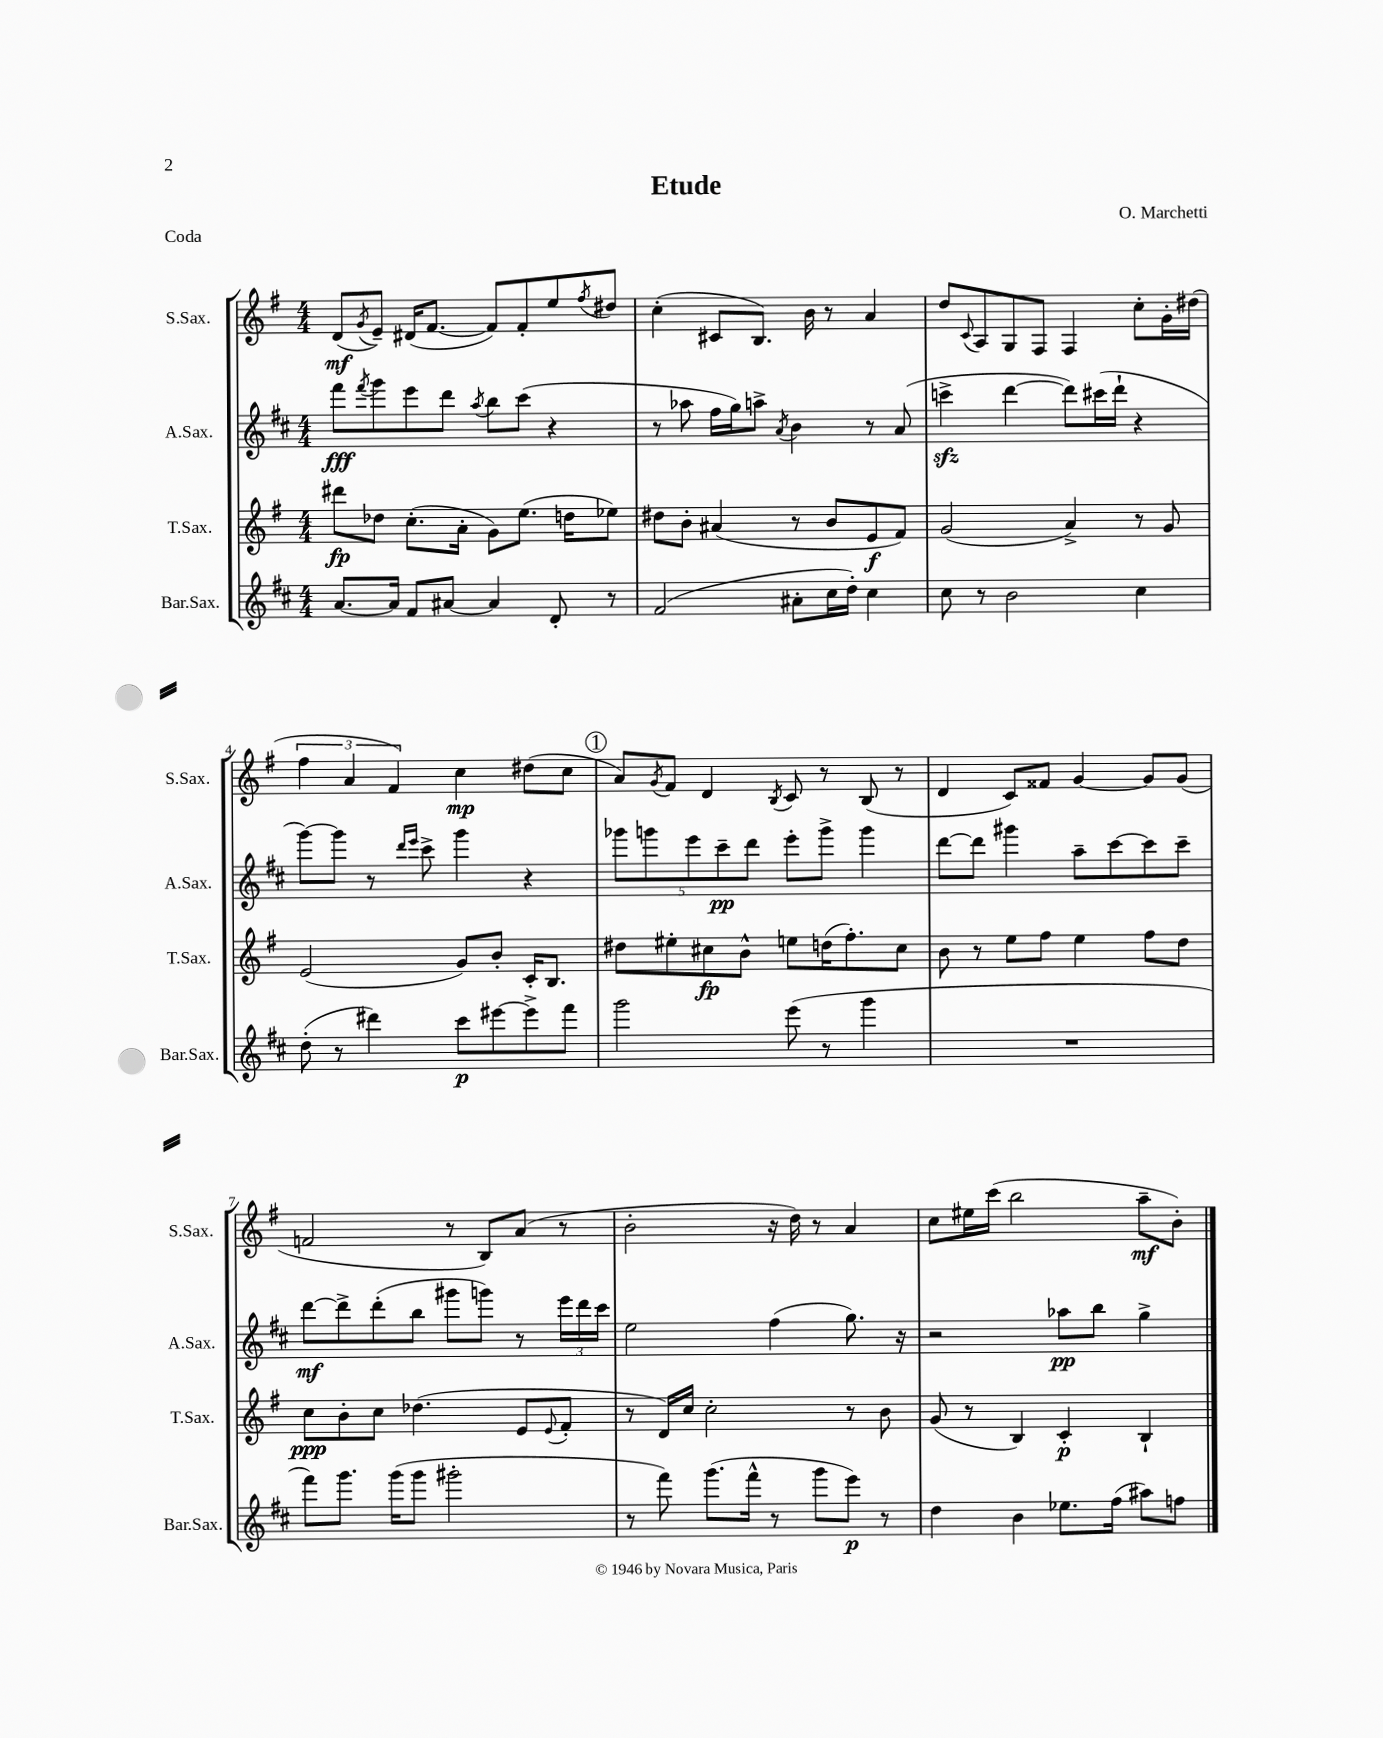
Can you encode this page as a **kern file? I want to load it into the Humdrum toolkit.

**kern	**kern	**kern	**kern
*staff4	*staff3	*staff2	*staff1
*clefG2	*clefG2	*clefG2	*clefG2
*k[f#c#]	*k[f#]	*k[f#c#]	*k[f#]
*M4/4	*M4/4	*M4/4	*M4/4
[8.a	8ddd#	8fff#	(8d
.	.	8qfff#	8qg
.	8dd-	8ggg	8e~)
16a]	.	.	.
8f#	(8.cc'	8eee	(16d#
.	.	.	[8.f#
[8a#	.	8ddd	.
.	16a'	.	.
.	.	8qaa	.
4a#]	8g)	8bb	8f#])
.	(8.ee	(8ccc#	8f#'
8d'	.	4r	8ee
.	16dd	.	.
.	.	.	8qff#
8r	8ee-)	.	8dd#
=	=	=	=
(2f#	8dd#	8r	(4cc'
.	8b'	8aa-	.
.	(4a#	16ff#	8c#
.	.	16gg)	.
.	.	8aa^	8.B)
.	.	8qa	.
8a#'	8r	4b	.
.	.	.	16b
16cc#	8b	.	8r
16dd')	.	.	.
4cc#	8e	8r	4a
.	8f#)	(8a	.
=	=	=	=
8cc#	(2g	4ccc^	8dd
.	.	.	8qqc
8r	.	.	8A
2b	.	[4ddd	8G
.	.	.	8F#
.	4a^)	8ddd])	4F#
.	.	(16ccc#	.
.	.	16ddd`	.
4cc#	8r	4r	8cc'
.	8g	.	16g'
.	.	.	(16dd#
=	=	=	=
(8dd'	(2e	[8ggg)	6ff#
8r	.	8ggg]	.
.	.	.	6a
4ddd#)	.	8r	.
.	.	.	6f#)
.	.	16qqddd	.
.	.	16qqeee	.
.	.	8ccc#^	.
8ccc#	8g)	4ggg	4cc
[8eee#	8b'	.	.
8eee#^]	16c'	4r	(8dd#
.	8.B	.	.
8fff#	.	.	8cc
=	=	=	=
2ggg	8dd#	10ggg-	8a)
.	.	10ggg	.
.	.	.	8qg
.	8ee#'	.	8f#
.	.	10eee	.
.	8cc#	.	4d
.	.	10ccc#~	.
.	8b^^	.	.
.	.	10ddd	.
.	.	.	8qB
(8eee	8ee	8eee'	8c
8r	(16dd	8ggg^	8r
.	8.ff#')	.	.
4ggg	.	4ggg	(8B
.	8cc#	.	8r
=	=	=	=
1r	8b	[8ddd	4d
.	8r	8ddd]	.
.	8ee	4ggg#	8c)
.	8ff#	.	8f##
.	4ee	8aa~	[4g
.	.	[8ccc#	.
.	8ff#	8ccc#]	8g]
.	8dd	8ccc#~	(8g
=	=	=	=
8fff#)	8cc	[8ddd	2f
8.ggg	8b'	8ddd^]	.
.	8cc	(8ddd'	.
(16ggg	.	.	.
8ggg	(4.dd-	8bb	.
2ggg#'	.	8ggg#	8r
.	.	8ggg)	8B)
.	8e	8r	(8a
.	8qqe	.	.
.	8f#'	24eee	8r
.	.	24ddd	.
.	.	24ccc#	.
=	=	=	=
8r	8r	2ee	2b'
8fff#)	16d)	.	.
.	16cc	.	.
(8.ggg	2cc'	.	.
16fff#^^	.	.	.
8r	.	(4ff#	16r
.	.	.	16dd)
8ggg	.	.	8r
8eee)	8r	8.gg)	4a
8r	8b	.	.
.	.	16r	.
=	=	=	=
4dd	(8g	2r	8cc
.	8r	.	16ee#
.	.	.	(16ccc
4b	4B)	.	2bb
8.ee-	4c'	8aa-	.
.	.	8bb	.
(16ff#	.	.	.
8aa#)	4B`	4gg^	8aa~
8ff	.	.	8b')
==	==	==	==
*-	*-	*-	*-
